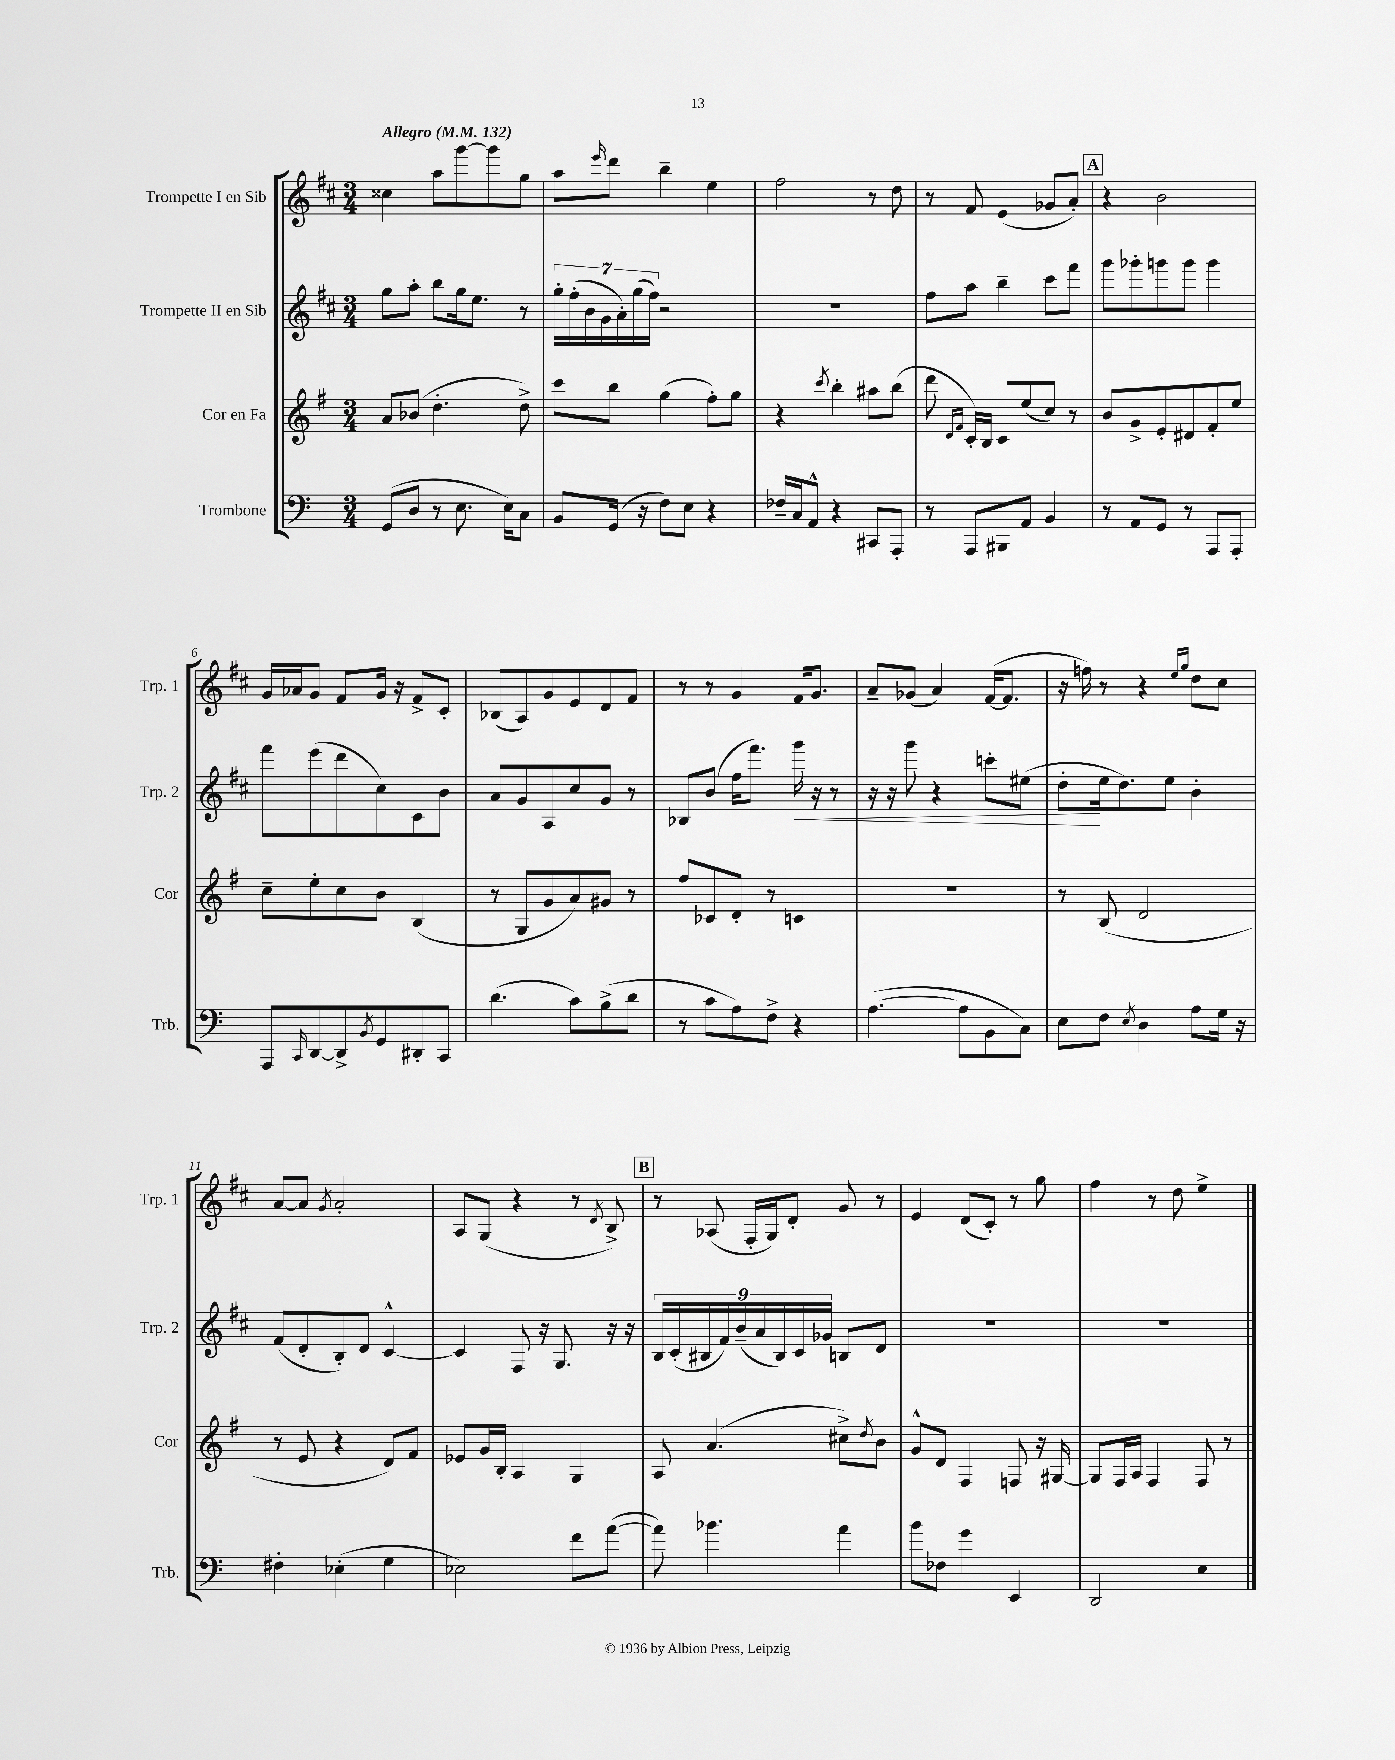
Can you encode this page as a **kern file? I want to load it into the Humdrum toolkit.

**kern	**kern	**kern	**kern
*staff4	*staff3	*staff2	*staff1
*clefF4	*clefG2	*clefG2	*clefG2
*k[]	*k[f#]	*k[f#c#]	*k[f#c#]
*M3/4	*M3/4	*M3/4	*M3/4
*MM132	*MM132	*MM132	*MM132
(8GG	8a	8gg	4cc##
8D	(8b-	8aa'	.
8r	4.dd'	8bb	8aa
8.E	.	16gg	[8ggg
.	.	8.ee	.
.	.	.	8ggg]
16E)	.	.	.
8C	8dd^)	8r	8gg
=	=	=	=
8BB	8ccc	28gg'	8aa
.	.	(28ff#'	.
.	.	28b	.
.	.	28g	.
.	.	.	16qqeee
(16GG	8bb	.	8ddd
.	.	28a')	.
.	.	(28gg	.
16r	.	.	.
.	.	28ff#)	.
8F)	(4gg	2r	4bb~
8E	.	.	.
4r	8ff#')	.	4ee
.	8gg	.	.
=	=	=	=
16F-~	4r	2.r	2ff#
16C	.	.	.
8AA^^	.	.	.
.	8qccc	.	.
4r	4bb'	.	.
8CC#	8aa#	.	8r
8AAA'	(8bb	.	8dd
=	=	=	=
8r	8ddd	8ff#	8r
.	16qqd	.	.
.	16qqf#	.	.
8AAA	16c')	8aa	8f#
.	16B	.	.
8BBB#	8c	4bb~	(4e
8AA	(8ee	.	.
4BB	8cc)	8ccc#	8g-
.	8r	8fff#	8a')
=	=	=	=
8r	8b	8ggg	4r
8AA	8g^	8ggg-'	.
8GG	8e'	8ggg	2b
8r	8d#	8ggg	.
8AAA	8f#'	4ggg	.
8AAA'	8ee	.	.
=	=	=	=
8AAA	8cc~	8fff#	16g
.	.	.	16a-
16qqCC	.	.	.
[8DD	8ee'	(8eee	8g
8DD^]	8cc	8ddd	8f#
8qBB	.	.	.
8GG	8b	8cc#)	16g
.	.	.	16r
8DD#'	(4B	8c#	8f#^
8CC	.	8b	8c#'
=	=	=	=
(4.d	8r	8a	(8B-
.	8G	8g	8A)
.	8g	8A	8g
8c)	8a)	8cc#	8e
(8B^	8g#	8g	8d
8d	8r	8r	8f#
=	=	=	=
8r	8ff#	8B-	8r
8c	8c-	(8b	8r
8A)	8d'	16ff#	4g
.	.	8.fff#)	.
8F^	8r	.	.
4r	4c	16ggg	16f#
.	.	16r	8.g
.	.	8r	.
=	=	=	=
([4.A	2.r	16r	8a~
.	.	16r	.
.	.	8ggg	(8g-
.	.	4r	4a)
8A]	.	.	.
8BB	.	8ccc'	([16f#
.	.	.	8.f#]
8C)	.	(8ee#	.
=	=	=	=
8E	8r	8dd'	16r
.	.	.	16ff)
8F	(8B	16ee	8r
.	.	8.dd)	.
8qE	.	.	.
4D	2d	.	4r
.	.	8ee	.
.	.	.	16qqee
.	.	.	16qqgg
8A	.	4b'	8dd
16G	.	.	8cc#
16r	.	.	.
=	=	=	=
4F#'	8r	(8f#	[8a
.	8e	8d'	8a]
.	.	.	8qg
(4E-'	4r	8B')	2a'
.	.	8d	.
4G	8d)	[4c#^^	.
.	8f#	.	.
=	=	=	=
2E-)	8e-	4c#]	8A
.	16g	.	(8G
.	16B'	.	.
.	4A	8F#	4r
.	.	16r	.
.	.	8.G	.
8f	4G	.	8r
.	.	.	8qd
([8a	.	16r	8B^)
.	.	16r	.
=	=	=	=
8a])	8A	18B	8r
.	.	(18c#'	.
.	.	18B#	.
4.b-	(4.a	.	(8A-
.	.	18f#)	.
.	.	(18b~	.
.	.	.	16F#'
.	.	18a	.
.	.	.	16G)
.	.	18B#)	.
.	.	.	8d'
.	.	18c#	.
.	.	18g-	.
4a	8cc#^)	8B	8g
.	8qdd	.	.
.	8b	8d	8r
=	=	=	=
8b	8g^^	2.r	4e
8F-	8d	.	.
4g	4F#	.	(8d
.	.	.	8c#')
4EE	8F	.	8r
.	16r	.	8gg
.	[16G#	.	.
=	=	=	=
2DD	8G#]	2.r	4ff#
.	16F#	.	.
.	16A	.	.
.	4F#	.	8r
.	.	.	8dd
4E	8F#	.	4ee^
.	8r	.	.
==	==	==	==
*-	*-	*-	*-
